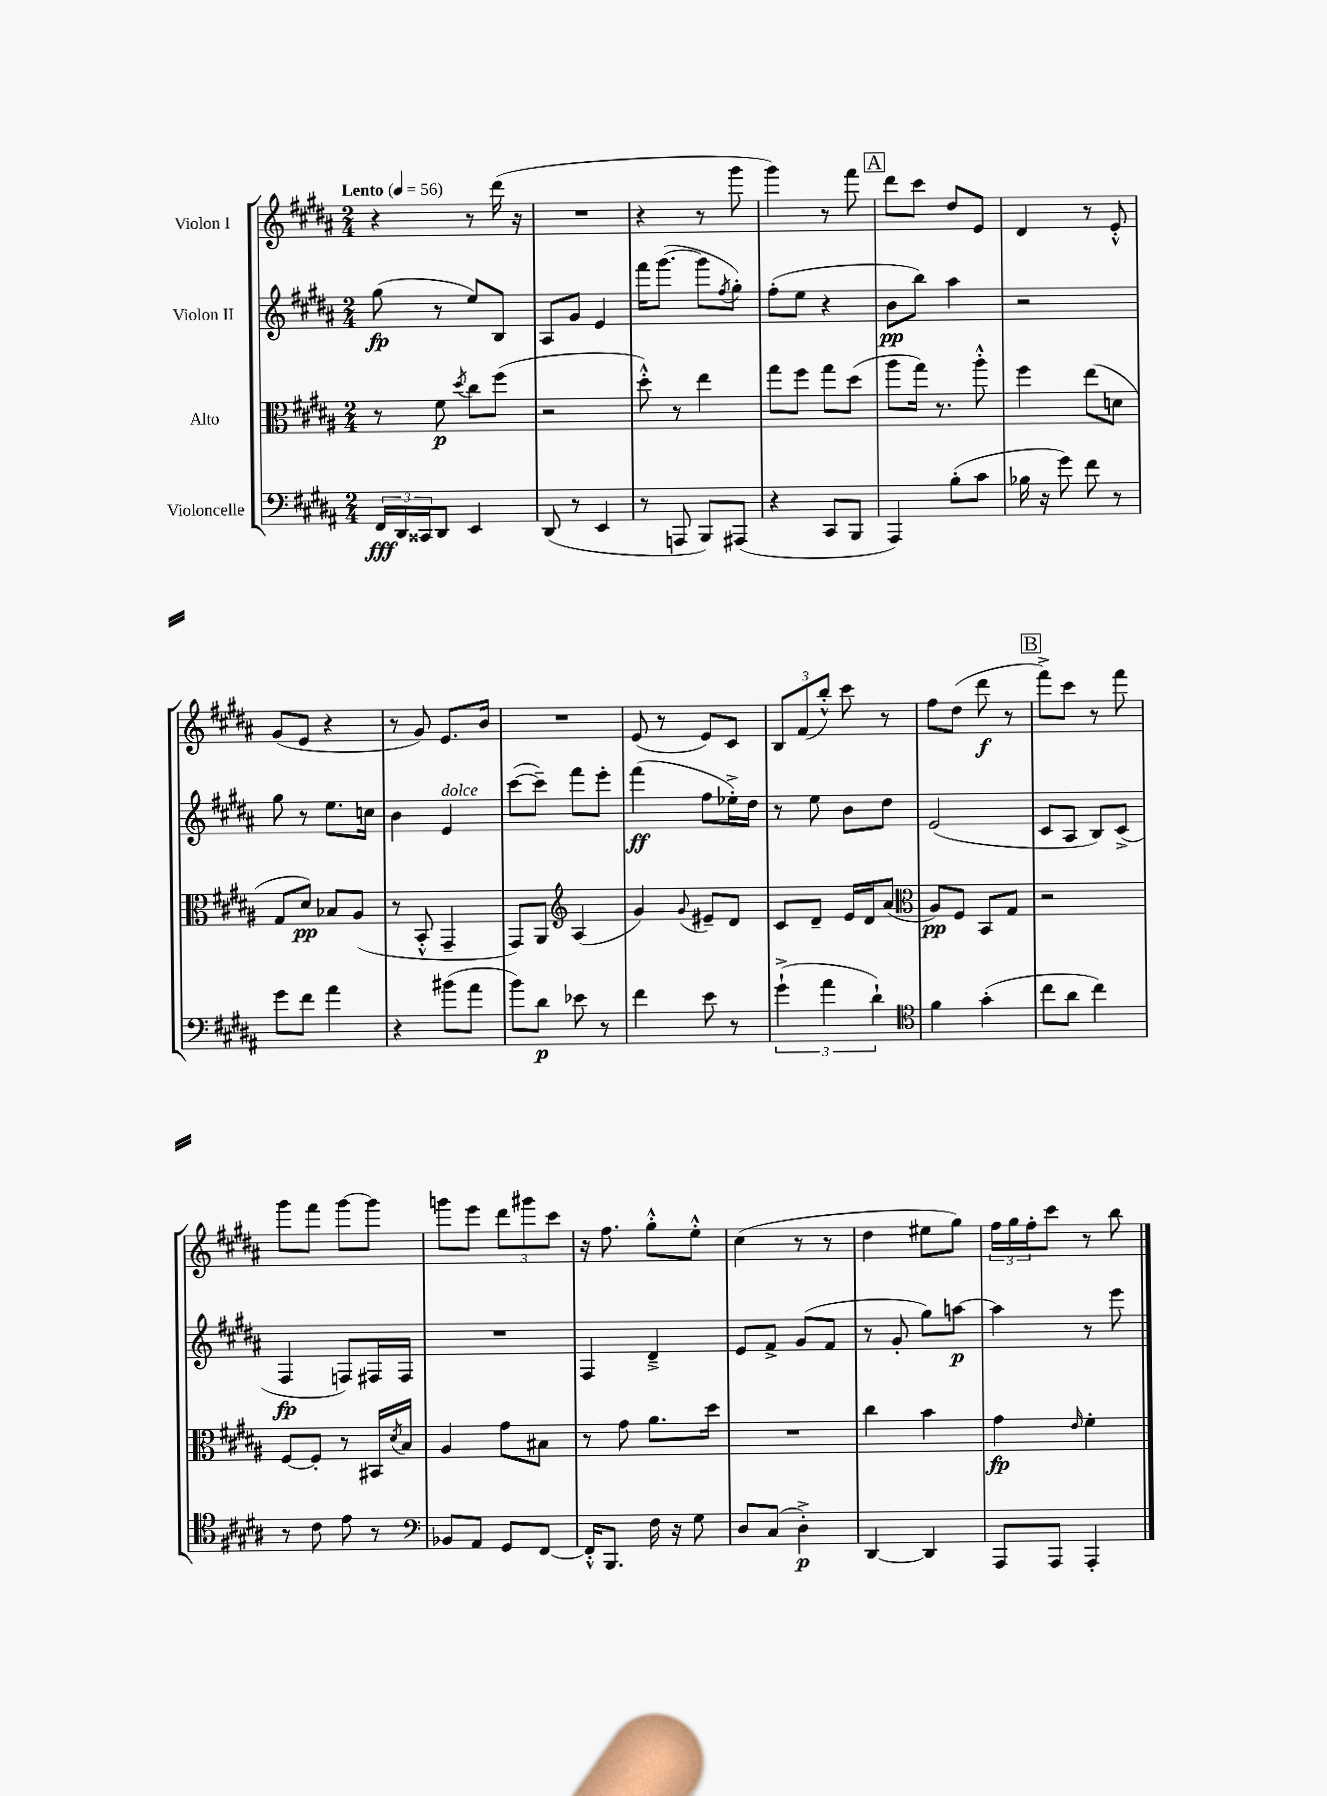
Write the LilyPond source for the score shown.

<<
\new StaffGroup <<
\new Staff = "s0" \with { instrumentName = "Violon I" } {
    \clef treble \key b \major \numericTimeSignature \time 2/4 \tempo "Lento" 4 = 56
    r4 r8 dis'''16( r16 |
    R2 |
    r4 r8 gis'''8 |
    gis'''4) r8 fis'''8 |
    \mark \markup { \box "A" } dis'''8 cis'''8 dis''8 e'8 |
    dis'4 r8 e'8-.-^ |
    gis'8( e'8 r4 |
    r8 gis'8) e'8. b'16 |
    R2 |
    e'8( r8 e'8) cis'8 |
    \tuplet 3/2 { b8 fis'8( b''8-.-^) } cis'''8 r8 |
    fis''8 dis''8( dis'''8\f r8 |
    \mark \markup { \box "B" } fis'''8->) cis'''8 r8 fis'''8 |
    gis'''8 fis'''8 gis'''8~ gis'''8 |
    g'''8 e'''8 \tuplet 3/2 { dis'''8 gis'''8 cis'''8 } |
    r16 fis''8. gis''8-.-^ e''8-.-^ |
    cis''4( r8 r8 |
    dis''4 eis''8 gis''8) |
    \tuplet 3/2 { fis''16 gis''16 fis''16-. } cis'''8 r8 b''8 \bar "|." |
}
\new Staff = "s1" \with { instrumentName = "Violon II" } {
    \clef treble \key b \major \numericTimeSignature \time 2/4
    gis''8\fp( r8 e''8) b8 |
    ais8 gis'8 e'4 |
    fis'''16 gis'''8.~( gis'''8 \acciaccatura { fis''8 } gis''8-.) |
    fis''8-.( e''8 r4 |
    \mark \markup { \box "A" } b'8\pp b''8) ais''4 |
    r2 |
    gis''8 r8 e''8. c''16 |
    b'4 e'4^\markup { \italic "dolce" } |
    cis'''8~( cis'''8--) fis'''8 e'''8-. |
    fis'''4\ff( fis''8 ees''16-.->) dis''16 |
    r8 e''8 b'8 dis''8 |
    e'2( |
    \mark \markup { \box "B" } cis'8 ais8 b8) cis'8->( |
    fis4\fp f8) fis16 fis16 |
    R2 |
    fis4 dis'4---> |
    e'8 fis'8-> gis'8( fis'8 |
    r8 gis'8-. gis''8) a''8~\p |
    a''4 r8 e'''8 \bar "|." |
}
\new Staff = "s2" \with { instrumentName = "Alto" } {
    \clef alto \key b \major \numericTimeSignature \time 2/4
    r8 fis'8\p \acciaccatura { dis''8 } cis''8 fis''8( |
    r2 |
    dis''8-.-^) r8 e''4 |
    gis''8 fis''8 gis''8 dis''8( |
    \mark \markup { \box "A" } ais''8 gis''16) r8. ais''8-.-^ |
    fis''4 e''8( d'8 |
    gis8 dis'8\pp) bes8 ais8( |
    r8 b,8-.-^ gis,4-- |
    gis,8) ais,8 \clef treble ais4( |
    gis'4) \appoggiatura { gis'8 } eis'8-- dis'8 |
    cis'8 dis'8-- e'16 dis'16 ais'8( |
    \clef alto ais8\pp) fis8 b,8 gis8 |
    \mark \markup { \box "B" } r2 |
    fis8~ fis8-. r8 bis,16 \acciaccatura { dis'8 } b16 |
    ais4 gis'8 bis8 |
    r8 gis'8 ais'8. dis''16 |
    R2 |
    cis''4 b'4 |
    gis'4\fp \grace { e'16 } fis'4-. \bar "|." |
}
\new Staff = "s3" \with { instrumentName = "Violoncelle" } {
    \clef bass \key b \major \numericTimeSignature \time 2/4
    \tuplet 3/2 { fis,16\fff dis,16 cisis,16 } dis,8 e,4 |
    dis,8( r8 e,4 |
    r8 a,,8 b,,8) ais,,8( |
    r4 cis,8 b,,8 |
    \mark \markup { \box "A" } ais,,4) b8-.( cis'8 |
    bes16 r16 gis'8) fis'8 r8 |
    gis'8 fis'8 ais'4 |
    r4 bis'8( ais'8 |
    b'8) dis'8\p ees'8 r8 |
    fis'4 e'8 r8 |
    \tuplet 3/2 { gis'4-!->( ais'4 dis'4-!) } |
    \clef tenor fis'4 gis'4-.( |
    \mark \markup { \box "B" } cis''8 ais'8 cis''4) |
    r8 cis'8 e'8 r8 |
    \clef bass bes,8 ais,8 gis,8 fis,8~ |
    fis,16-.-^ b,,8. fis16 r16 gis8 |
    dis8 cis8( dis4-.->\p) |
    dis,4~ dis,4 |
    ais,,8 ais,,8 ais,,4-. \bar "|." |
}
>>
>>
\layout { \context { \Score \remove "Bar_number_engraver" } }
